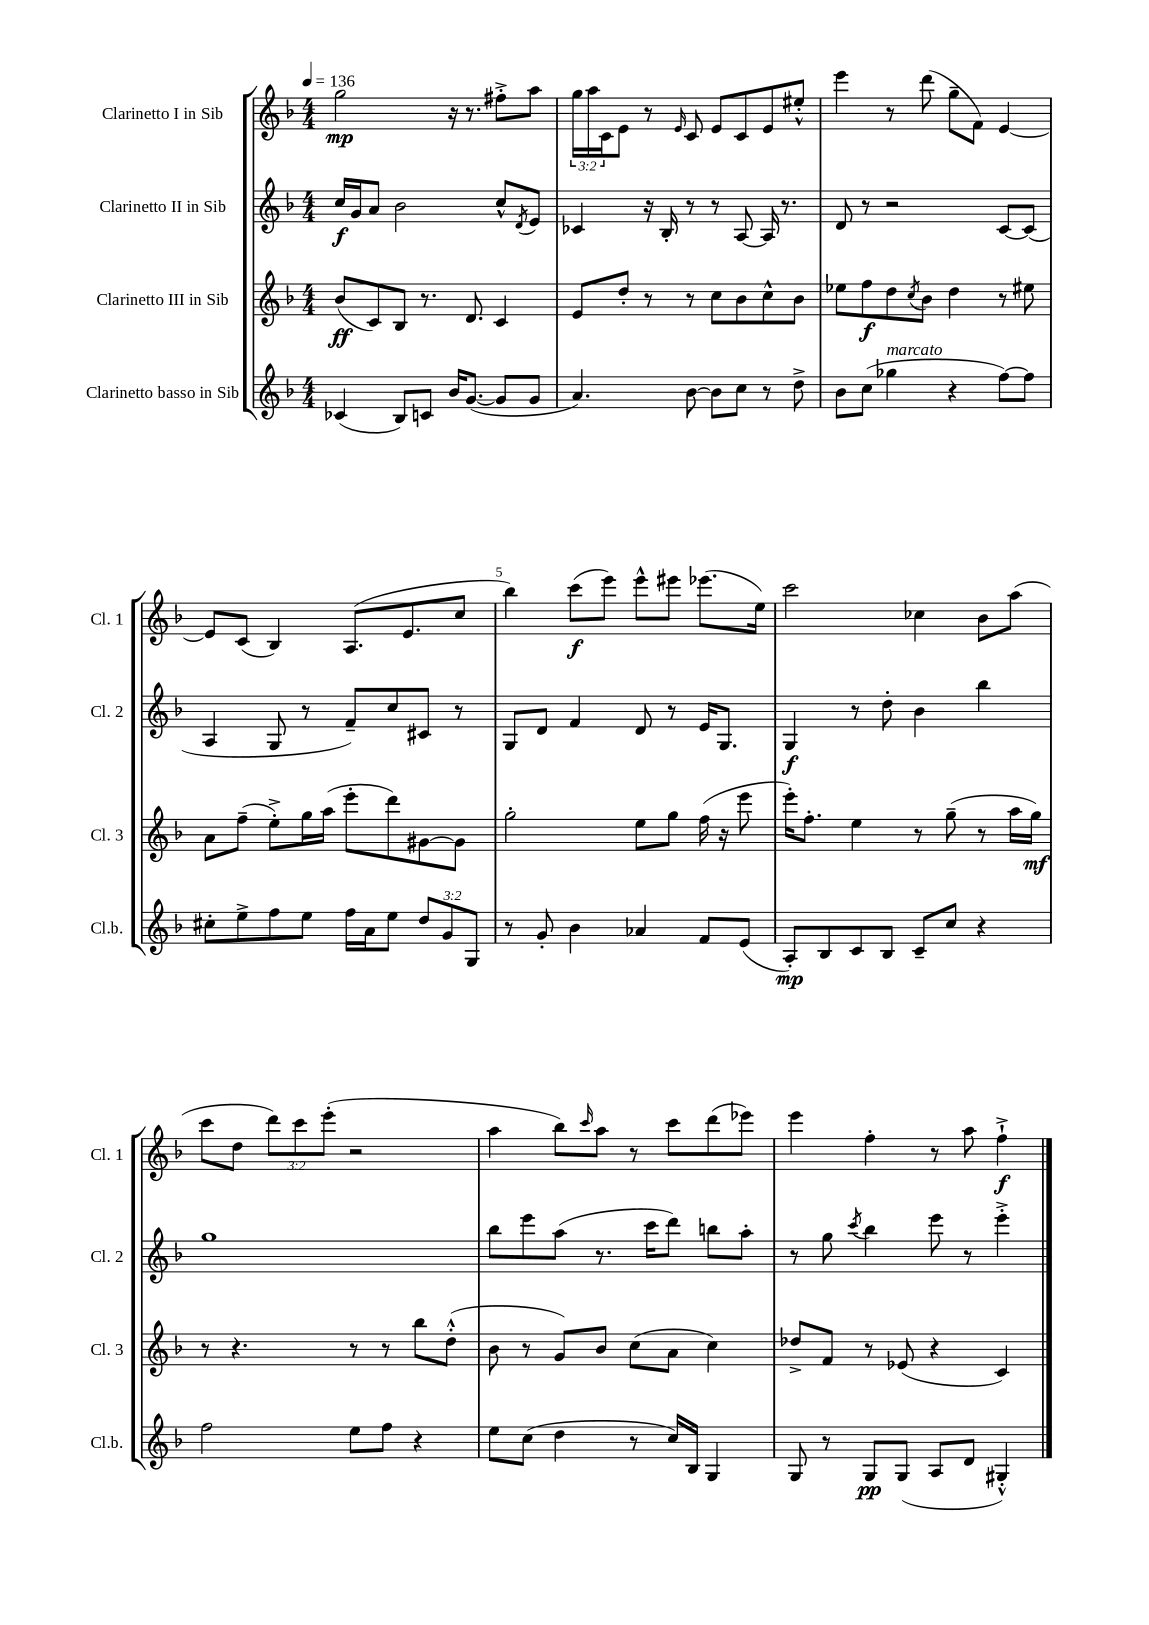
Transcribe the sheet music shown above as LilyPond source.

<<
\new StaffGroup <<
\new Staff = "s0" \with { instrumentName = "Clarinetto I in Sib" shortInstrumentName = "Cl. 1" } {
    \clef treble \key f \major \numericTimeSignature \time 4/4 \override Staff.TupletNumber.text = #tuplet-number::calc-fraction-text \tempo 4 = 136
    g''2\mp r16 r8. fis''8-.-> a''8 |
    \tuplet 3/2 { g''16 a''16 c'16 } e'8 r8 \grace { e'16 } c'8 e'8 c'8 e'8 eis''8-.-^ |
    e'''4 r8 d'''8( g''8-- f'8) e'4~ |
    e'8 c'8( bes4) a8.( e'8. c''8 |
    bes''4) c'''8\f( e'''8) e'''8-^ eis'''8 ees'''8.( e''16) |
    c'''2 ces''4 bes'8 a''8( |
    c'''8 d''8 \tuplet 3/2 { d'''8) c'''8 e'''8-.( } r2 |
    a''4 bes''8) \grace { c'''16 } a''8 r8 c'''8 d'''8( ees'''8) |
    e'''4 f''4-. r8 a''8 f''4-!->\f \bar "|." |
}
\new Staff = "s1" \with { instrumentName = "Clarinetto II in Sib" shortInstrumentName = "Cl. 2" } {
    \clef treble \key f \major \numericTimeSignature \time 4/4
    c''16\f g'16 a'8 bes'2 c''8-^ \acciaccatura { d'8 } e'8 |
    ces'4 r16 bes16-. r8 r8 a8~ a16 r8. |
    d'8 r8 r2 c'8~ c'8( |
    a4 g8 r8 f'8--) c''8 cis'8 r8 |
    g8 d'8 f'4 d'8 r8 e'16 g8. |
    g4\f r8 d''8-. bes'4 bes''4 |
    g''1 |
    bes''8 e'''8 a''8( r8. c'''16 d'''8) b''8 a''8-. |
    r8 g''8 \acciaccatura { c'''8 } bes''4 e'''8 r8 e'''4-.-> \bar "|." |
}
\new Staff = "s2" \with { instrumentName = "Clarinetto III in Sib" shortInstrumentName = "Cl. 3" } {
    \clef treble \key f \major \numericTimeSignature \time 4/4
    bes'8\ff( c'8) bes8 r8. d'8. c'4 |
    e'8 d''8-. r8 r8 c''8 bes'8 c''8-^ bes'8 |
    ees''8 f''8\f d''8 \acciaccatura { c''8 } bes'8 d''4 r8 eis''8 |
    a'8 f''8--( e''8-.->) g''16 a''16( e'''8-. d'''8) gis'8~ gis'8 |
    g''2-. e''8 g''8 f''16( r16 e'''8 |
    e'''16-.) f''8.-. e''4 r8 g''8--( r8 a''16 g''16\mf) |
    r8 r4. r8 r8 bes''8 d''8-.-^( |
    bes'8 r8 g'8) bes'8 c''8( a'8 c''4) |
    des''8-> f'8 r8 ees'8( r4 c'4) \bar "|." |
}
\new Staff = "s3" \with { instrumentName = "Clarinetto basso in Sib" shortInstrumentName = "Cl.b." } {
    \clef treble \key f \major \numericTimeSignature \time 4/4 \override Staff.TupletNumber.text = #tuplet-number::calc-fraction-text
    ces'4( bes8) c'8 bes'16 g'8.~( g'8 g'8 |
    a'4.) bes'8~ bes'8 c''8 r8 d''8-> |
    bes'8 c''8( ges''4^\markup { \italic "marcato" } r4 f''8~) f''8 |
    cis''8-. e''8-> f''8 e''8 f''16 a'16 e''8 \tuplet 3/2 { d''8 g'8 g8 } |
    r8 g'8-. bes'4 aes'4 f'8 e'8( |
    a8-.\mp) bes8 c'8 bes8 c'8-- c''8 r4 |
    f''2 e''8 f''8 r4 |
    e''8 c''8( d''4 r8 c''16) bes16 g4 |
    g8 r8 g8\pp g8( a8 d'8 gis4-.-^) \bar "|." |
}
>>
>>
\layout { \context { \Score \override BarNumber.break-visibility = ##(#f #t #t) barNumberVisibility = #(every-nth-bar-number-visible 5) } }
